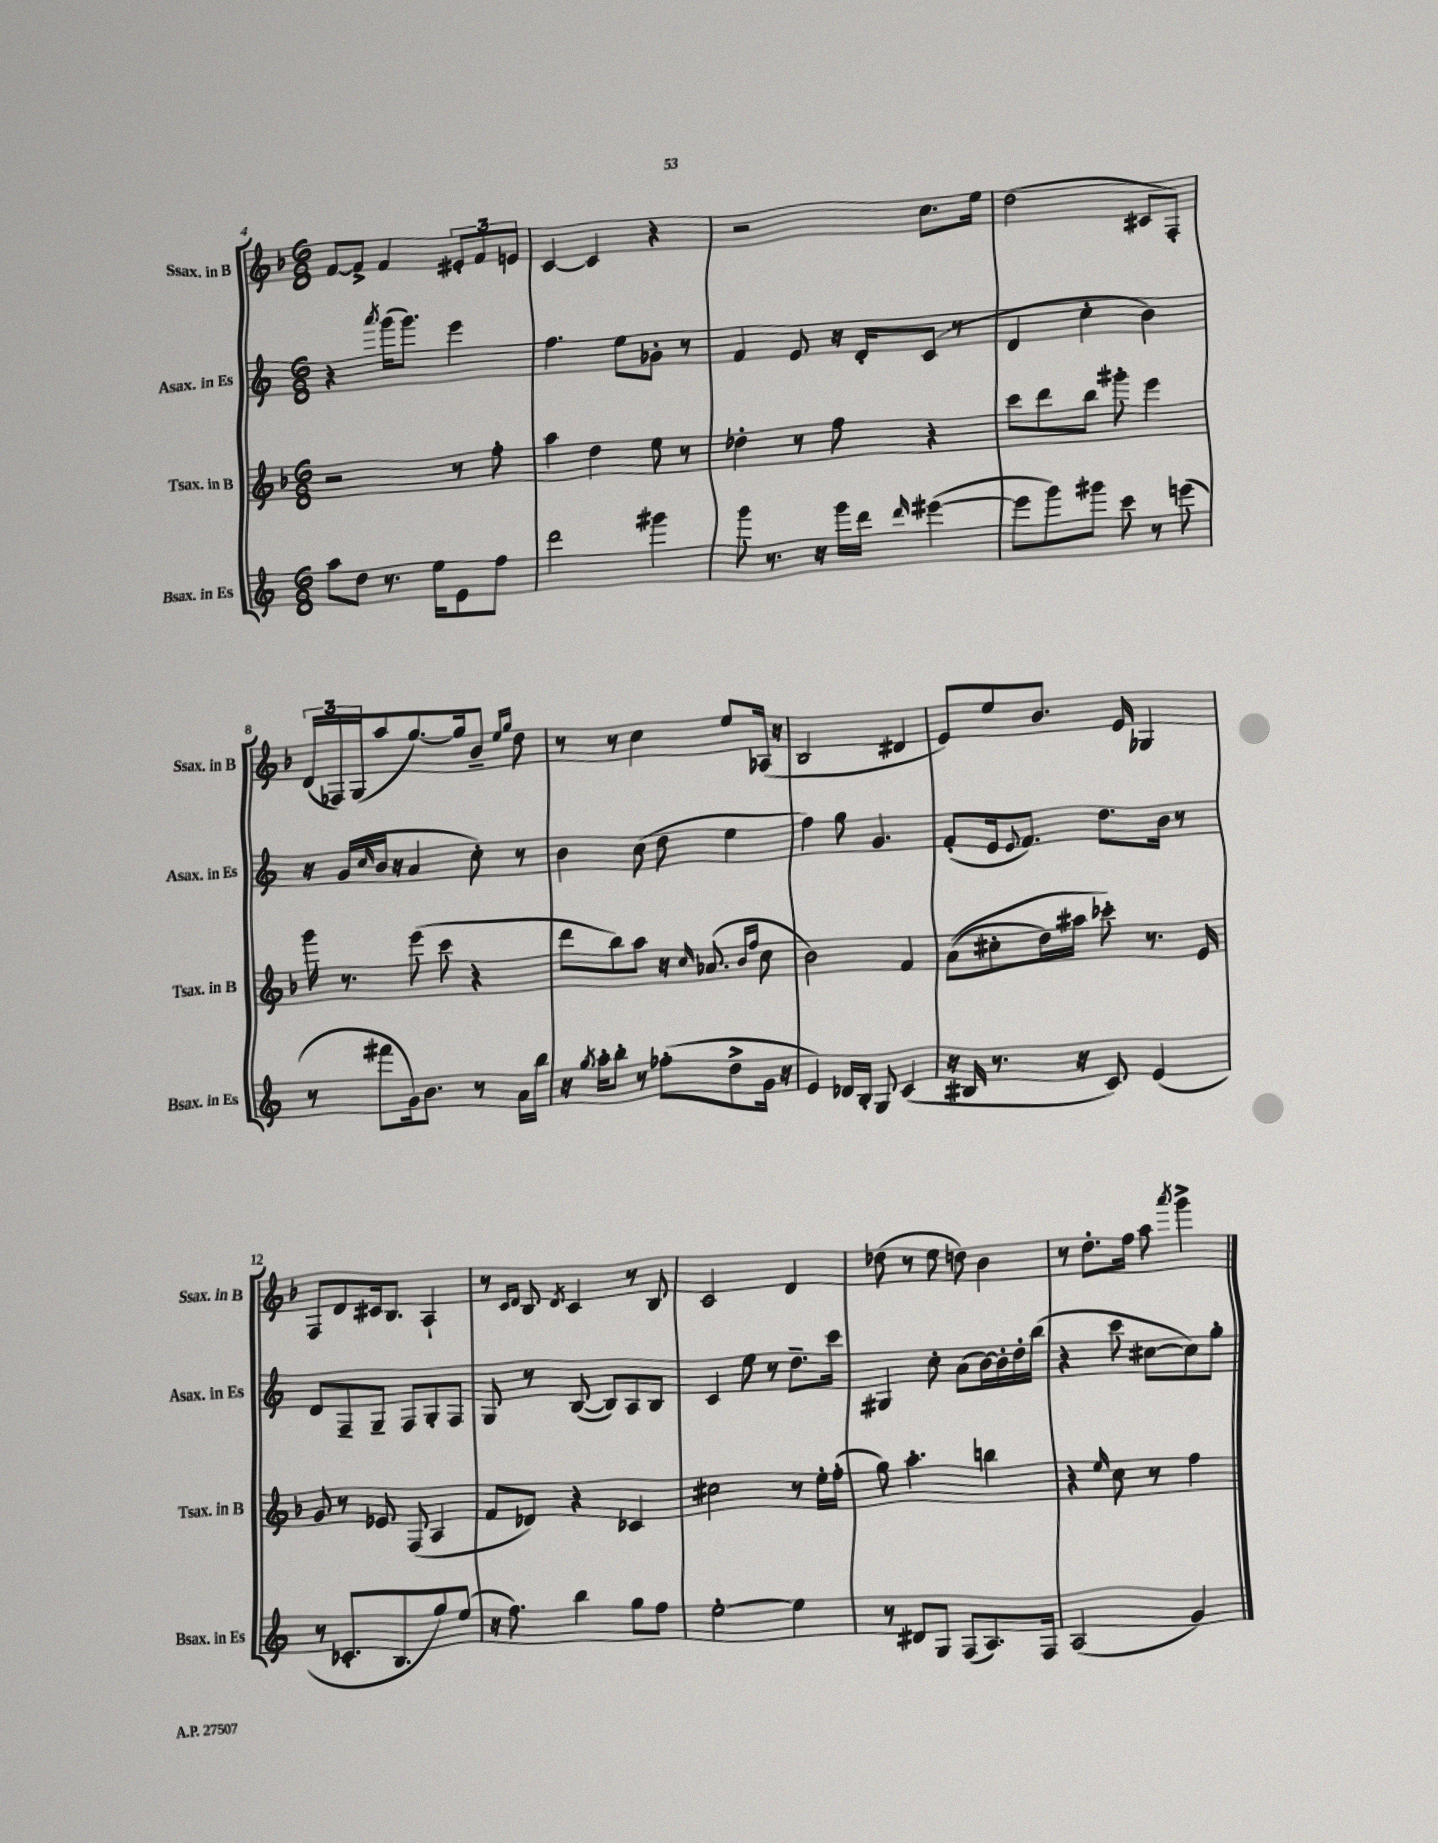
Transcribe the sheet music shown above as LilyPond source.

<<
\new StaffGroup <<
\new Staff = "s0" \with { instrumentName = "Ssax. in B" shortInstrumentName = "Ssax. in B" } {
    \clef treble \key f \major \numericTimeSignature \time 6/8
    f'8~ f'8-> f'4 \tuplet 3/2 { eis'8-. f'8 e'8 } |
    c'4~ c'4 r4 |
    r2 c''8. e''16 |
    d''2( cis'8 f8-.) |
    \tuplet 3/2 { d'16( fes16) g16( } a''8 g''8.~) g''16 bes'8-- \grace { e''16 g''16 } d''8 |
    r8 r8 c''4 e''8 aes16( r16 |
    bes2 dis'4 |
    e'8) e''8 bes'8. e'16 ges4 |
    f8 d'8 cis'16 bes8. a4-! |
    r8 \grace { c'16 d'16 } bes8 \acciaccatura { d'8 } c'4 r8 bes8 |
    c'2 d'4 |
    des''8( r8 e''8 d''8) bes'4 |
    r8 d''8.-. f''16 a''8 \acciaccatura { a'''8 } g'''4-> \bar "|." |
}
\new Staff = "s1" \with { instrumentName = "Asax. in Es" shortInstrumentName = "Asax. in Es" } {
    \clef treble \key c \major \numericTimeSignature \time 6/8
    r4 \acciaccatura { a'''8 } g'''16( g'''8.) e'''4 |
    f''4. e''8 ges'8-. r8 |
    f'4 e'8 r16 d'16-. c'8( r8 |
    d'4 c''4-. b'4) |
    r16 g'16( \grace { c''16 } b'16 r16 a'4 c''8-.) r8 |
    b'4 c''8( d''8 e''4 |
    f''4) g''8 g'4. |
    f'8-.( e'16 \appoggiatura { e'8 } f'8.) d''8. b'16 r8 |
    d'8 f8-- g8-- f8 g8-. f8 |
    g8 r8 b8~( b8) a8 b8 |
    c'4 e''8 r8 d''8.-- c'''16 |
    gis4 c''8-. a'8( b'16~) b'16-. d''16-. b''16( |
    r4 c'''8 cis''8~ cis''8) g''8-. \bar "|." |
}
\new Staff = "s2" \with { instrumentName = "Tsax. in B" shortInstrumentName = "Tsax. in B" } {
    \clef treble \key f \major \numericTimeSignature \time 6/8
    r2 r8 f''8-. |
    a''4 d''4 e''8 r8 |
    des''4-. r8 f''8 r4 |
    c'''8 d'''8 bes''8 gis'''8-. e'''4 |
    g'''16 r8. e'''8( c'''8 r4 |
    d'''8 bes''8) a''8 r16 \grace { c''16 } aes'8.( \grace { bes'16 f''16 } c''8 |
    bes'2) f'4 |
    a'8(\( cis''8-. d''16) ais''16 ces'''8-.\) r8. e'16 |
    g'8 r8 ees'8 f8( a4 |
    f'8 des'8) r4 ces'4 |
    cis''2 r8 e''16-. f''16-.( |
    g''8) a''4.-. b''4 |
    r4 \grace { e''16 } c''8 r8 f''4 \bar "|." |
}
\new Staff = "s3" \with { instrumentName = "Bsax. in Es" shortInstrumentName = "Bsax. in Es" } {
    \clef treble \key c \major \numericTimeSignature \time 6/8
    a''8 d''8 r8. e''16 e'8 f''8 |
    d'''2 gis'''4 |
    g'''8 r8. r16 g'''16 d'''16 \grace { d'''16 } eis'''4~( |
    eis'''8 g'''8) gis'''8 c'''8 r8 e'''8( |
    r8 fis'''8 g'16) b'8. r8 a'16 b''16 |
    r16 \acciaccatura { g''8 } a''16-. b''8-. r8 fes''8-.( d''8-> g'16 r16 |
    e'4) des'16 b16-. g8 c'4( |
    r16 bis16 r8. r16 c'8) e'4( |
    r8 ces'8.-. b8. g''8) e''8( |
    r16 f''8.) b''4 g''8 f''8 |
    e''2~-. e''4 |
    r8 dis'8 g8 f8( a8.) f16 |
    a2( g'4) \bar "|." |
}
>>
>>
\layout { \context { \Score currentBarNumber = #4 } }
